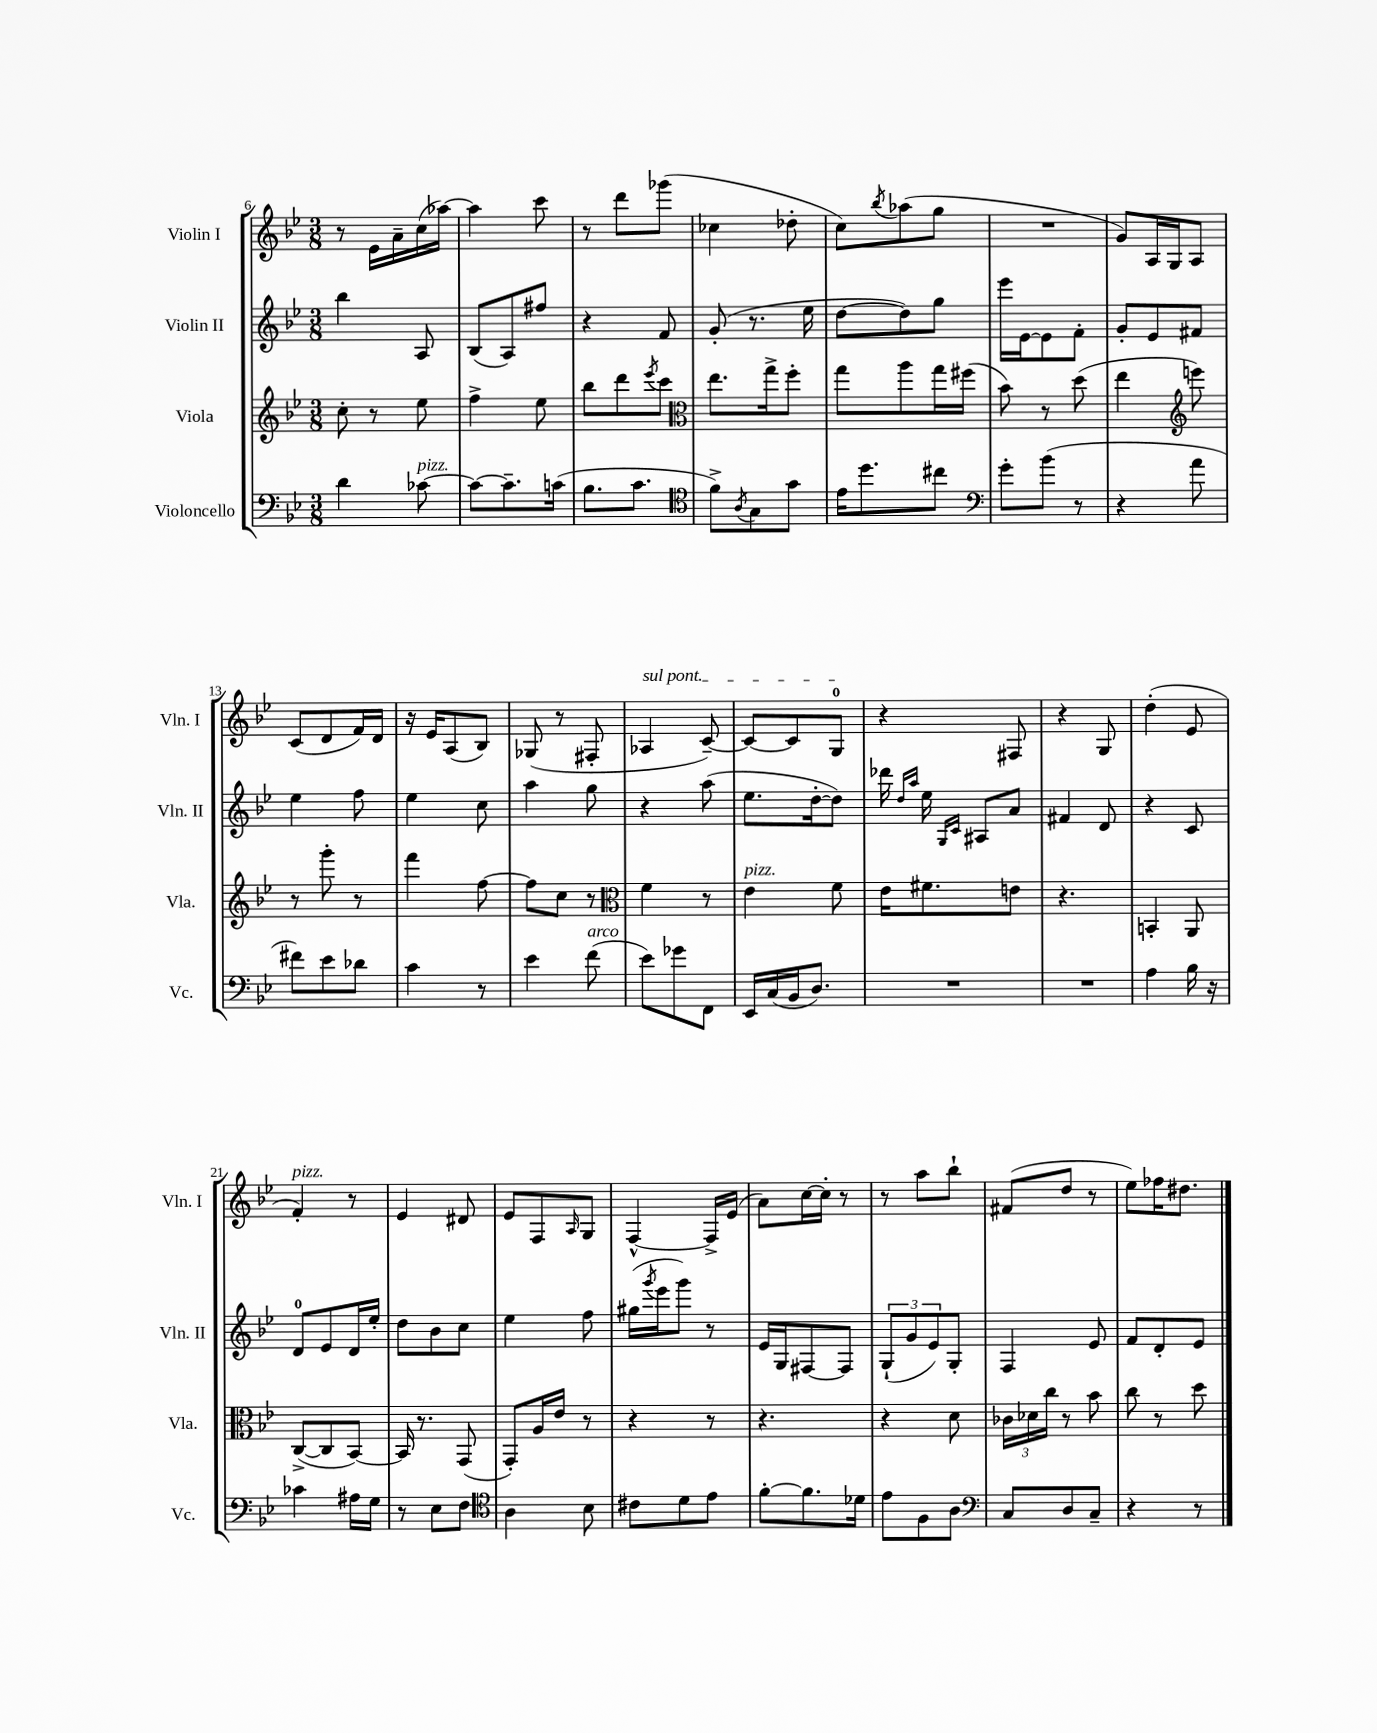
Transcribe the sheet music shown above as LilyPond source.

<<
\new StaffGroup <<
\new Staff = "s0" \with { instrumentName = "Violin I" shortInstrumentName = "Vln. I" } {
    \clef treble \key bes \major \numericTimeSignature \time 3/8
    r8 ees'16 a'16-- c''16( aes''16~) |
    aes''4 c'''8 |
    r8 d'''8 ges'''8( |
    ces''4 des''8-. |
    c''8) \acciaccatura { bes''8 } aes''8( g''8 |
    R4. |
    g'8) a16 g16 a8 |
    c'8( d'8 f'16) d'16 |
    r16 ees'16 a8( bes8) |
    ges8( r8 fis8-. |
    \once \override TextSpanner.bound-details.left.text = \markup { \italic "sul pont." } aes4\startTextSpan c'8~--) |
    c'8~ c'8 g8-0\stopTextSpan |
    r4 fis8 |
    r4 g8 |
    d''4-.( ees'8 |
    f'4-.^\markup { \italic "pizz." }) r8 |
    ees'4 dis'8 |
    ees'8 f8 \grace { a16 } g8 |
    f4~-^ f16-> ees'16( |
    a'8) c''16~ c''16-. r8 |
    r8 a''8 bes''8-! |
    fis'8( d''8 r8 |
    ees''8) fes''16 dis''8. \bar "|." |
}
\new Staff = "s1" \with { instrumentName = "Violin II" shortInstrumentName = "Vln. II" } {
    \clef treble \key bes \major \numericTimeSignature \time 3/8
    bes''4 a8 |
    bes8( a8) fis''8 |
    r4 f'8 |
    g'8-.( r8. ees''16 |
    d''8~ d''8) g''8 |
    ees'''16 ees'16~ ees'8 f'8-. |
    g'8-. ees'8 fis'8 |
    ees''4 f''8 |
    ees''4 c''8 |
    a''4 g''8 |
    r4 a''8( |
    ees''8. d''16~-. d''8) |
    des'''16 \grace { d''16 a''16 } ees''16 \grace { g16 c'16 } ais8 a'8 |
    fis'4 d'8 |
    r4 c'8 |
    d'8-0 ees'8 d'16 ees''16-. |
    d''8 bes'8 c''8 |
    ees''4 f''8 |
    gis''16( \acciaccatura { g'''8 } ees'''16 g'''8) r8 |
    ees'16 g16 fis8~ fis8 |
    \tuplet 3/2 { g8-!( g'8 ees'8) } g8-. |
    f4 ees'8 |
    f'8 d'8-. ees'8 \bar "|." |
}
\new Staff = "s2" \with { instrumentName = "Viola" shortInstrumentName = "Vla." } {
    \clef treble \key bes \major \numericTimeSignature \time 3/8
    c''8-. r8 ees''8 |
    f''4-> ees''8 |
    bes''8 d'''8 \acciaccatura { ees'''8 } c'''8 |
    \clef alto ees''8. g''16-> f''8-. |
    g''8 a''8 g''16 fis''16( |
    bes'8) r8 d''8( |
    ees''4 \clef treble e'''8) |
    r8 g'''8-. r8 |
    f'''4 f''8~ |
    f''8 c''8 r8 |
    \clef alto f'4 r8 |
    ees'4^\markup { \italic "pizz." } f'8 |
    ees'16 fis'8. e'8 |
    r4. |
    b,4-. a,8 |
    c8~->( c8 bes,8~) |
    bes,16 r8. g,8( |
    g,8-.) a16 ees'16 r8 |
    r4 r8 |
    r4. |
    r4 d'8 |
    \tuplet 3/2 { ces'16 des'16 c''16 } r8 bes'8 |
    c''8 r8 d''8 \bar "|." |
}
\new Staff = "s3" \with { instrumentName = "Violoncello" shortInstrumentName = "Vc." } {
    \clef bass \key bes \major \numericTimeSignature \time 3/8
    d'4 ces'8~^\markup { \italic "pizz." } |
    ces'8~ ces'8.-- c'16( |
    bes8. c'8. |
    \clef tenor f'8->) \acciaccatura { a8 } g8 g'8 |
    ees'16 d''8. cis''8 |
    \clef bass g'8-. bes'8( r8 |
    r4 a'8 |
    fis'8) ees'8 des'8 |
    c'4 r8 |
    ees'4 f'8^\markup { \italic "arco" }( |
    ees'8) ges'8 f,8 |
    ees,16 c16( bes,16 d8.) |
    R4. |
    R4. |
    a4 bes16 r16 |
    ces'4 ais16 g16 |
    r8 ees8 f8 |
    \clef tenor a4 bes8 |
    cis'8 d'8 ees'8 |
    f'8~-. f'8. des'16 |
    ees'8 f8 a8 |
    \clef bass c8 d8 c8-- |
    r4 r8 \bar "|." |
}
>>
>>
\layout { \context { \Score currentBarNumber = #6 } }
